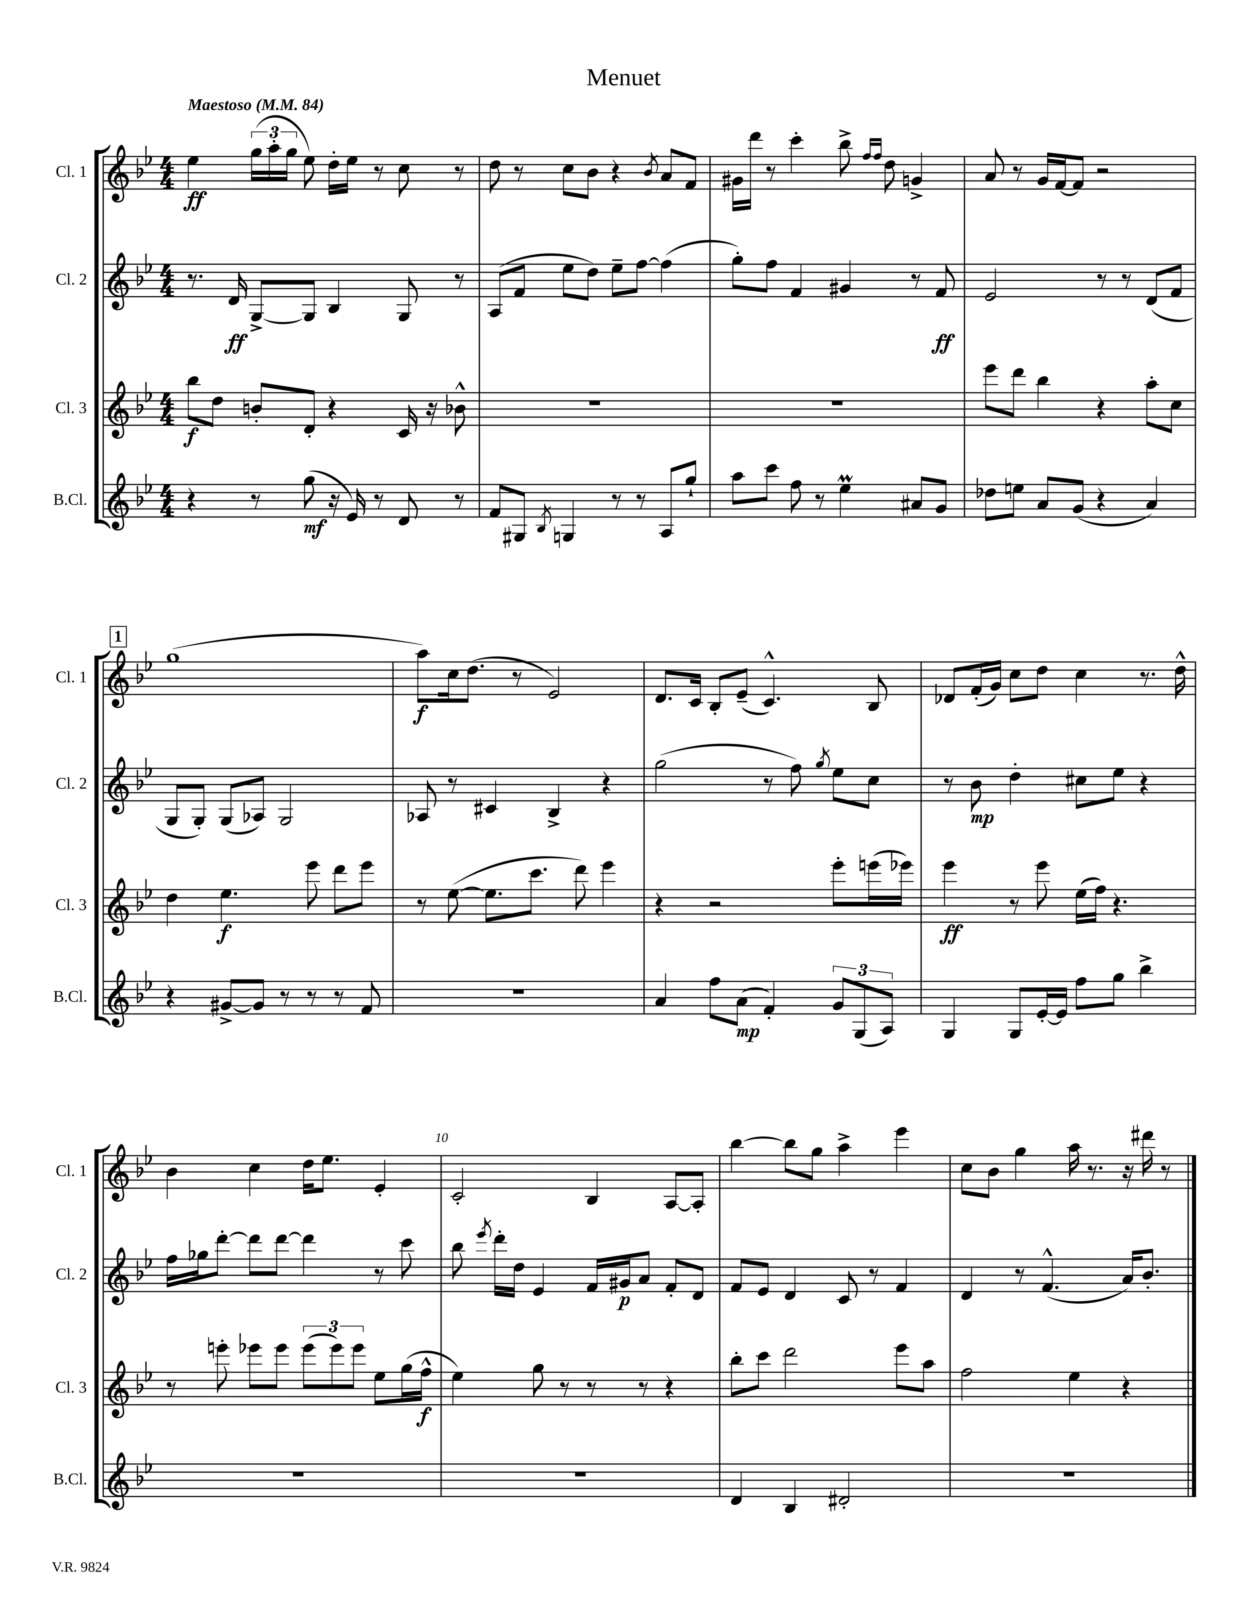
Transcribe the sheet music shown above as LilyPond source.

\header { title = "Menuet" }
<<
\new StaffGroup <<
\new Staff = "s0" \with { instrumentName = "Cl. 1" shortInstrumentName = "Cl. 1" } {
    \clef treble \key bes \major \numericTimeSignature \time 4/4 \tempo "Maestoso" 4 = 84
    \autoBeamOff ees''4\ff \tuplet 3/2 { g''16[( a''16-. g''16] } ees''8) d''16[-. ees''16] r8 c''8 r8 |
    d''8 r8 c''8[ bes'8] r4 \acciaccatura { bes'8 } a'8[ f'8] |
    gis'16[ d'''16] r8 c'''4-. bes''8-> \grace { f''16[ f''16] } d''8 g'4-> |
    a'8 r8 g'16[ f'16~ f'8] r2 |
    \mark \markup { \box "1" } g''1( |
    a''8[\f) c''16 d''8.]( r8 ees'2) |
    d'8.[ c'16] bes8[-. ees'8]--( c'4.-^) bes8 |
    des'8[ f'16-.( g'16]) c''8[ d''8] c''4 r8. d''16-^ |
    bes'4 c''4 d''16[ ees''8.] ees'4-. |
    c'2-. bes4 a8[~ a8]-. |
    bes''4~ bes''8[ g''8] a''4-> ees'''4 |
    c''8[ bes'8] g''4 a''16 r8. r16 dis'''16 r8 \bar "|." |
}
\new Staff = "s1" \with { instrumentName = "Cl. 2" shortInstrumentName = "Cl. 2" } {
    \clef treble \key bes \major \numericTimeSignature \time 4/4
    \autoBeamOff r8. d'16\ff g8[~-> g8] bes4 g8 r8 |
    a8[( f'8] ees''8[ d''8]) ees''8[-- f''8]~ f''4( |
    g''8[-.) f''8] f'4 gis'4 r8 f'8\ff |
    ees'2 r8 r8 d'8[( f'8] |
    \mark \markup { \box "1" } g8[ g8]-.) g8[( aes8]) g2 |
    aes8 r8 cis'4 bes4-> r4 |
    g''2( r8 f''8) \acciaccatura { g''8 } ees''8[ c''8] |
    r8 bes'8\mp d''4-. cis''8[ ees''8] r4 |
    f''16[ ges''16 d'''8]~-. d'''8[ d'''8]~ d'''4 r8 c'''8 |
    bes''8 \acciaccatura { ees'''8 } d'''16[-. d''16] ees'4 f'16[ gis'16\p a'8] f'8[-. d'8] |
    f'8[ ees'8] d'4 c'8 r8 f'4 |
    d'4 r8 f'4.-^( a'16[) bes'8.]-. \bar "|." |
}
\new Staff = "s2" \with { instrumentName = "Cl. 3" shortInstrumentName = "Cl. 3" } {
    \clef treble \key bes \major \numericTimeSignature \time 4/4
    \autoBeamOff bes''8[\f d''8] b'8[-. d'8]-. r4 c'16 r16 bes'8-^ |
    R1 |
    R1 |
    ees'''8[ d'''8] bes''4 r4 a''8[-. c''8] |
    \mark \markup { \box "1" } d''4 ees''4.\f ees'''8 d'''8[ ees'''8] |
    r8 ees''8~( ees''8.[ c'''8.] d'''8) ees'''4 |
    r4 r2 ees'''8[-. e'''16( ees'''16]) |
    ees'''4\ff r8 ees'''8 ees''16[( f''16]) r4. |
    r8 e'''8-. ees'''8[ ees'''8] \tuplet 3/2 { ees'''8[( ees'''8) ees'''8] } ees''8[ g''16( f''16]-^\f |
    ees''4) g''8 r8 r8 r8 r4 |
    bes''8[-. c'''8] d'''2 ees'''8[ a''8] |
    f''2 ees''4 r4 \bar "|." |
}
\new Staff = "s3" \with { instrumentName = "B.Cl." shortInstrumentName = "B.Cl." } {
    \clef treble \key bes \major \numericTimeSignature \time 4/4
    \autoBeamOff r4 r8 g''8\mf( r16 ees'16) r8 d'8 r8 |
    f'8[ gis8] \acciaccatura { bes8 } g4 r8 r8 a8[ g''8]-! |
    a''8[ c'''8] f''8 r8 ees''4\prall ais'8[ g'8] |
    des''8[ e''8] a'8[ g'8]( r4 a'4) |
    \mark \markup { \box "1" } r4 gis'8[~-> gis'8] r8 r8 r8 f'8 |
    r1 |
    a'4 f''8[ a'8]\mp( f'4-.) \tuplet 3/2 { g'8[ g8( a8]) } |
    g4 g8[ ees'16~-. ees'16] f''8[ g''8] bes''4-> |
    R1 |
    R1 |
    d'4 bes4 dis'2-. |
    R1 \bar "|." |
}
>>
>>
\layout { \context { \Score \override BarNumber.break-visibility = ##(#f #t #t) barNumberVisibility = #(every-nth-bar-number-visible 5) } }
